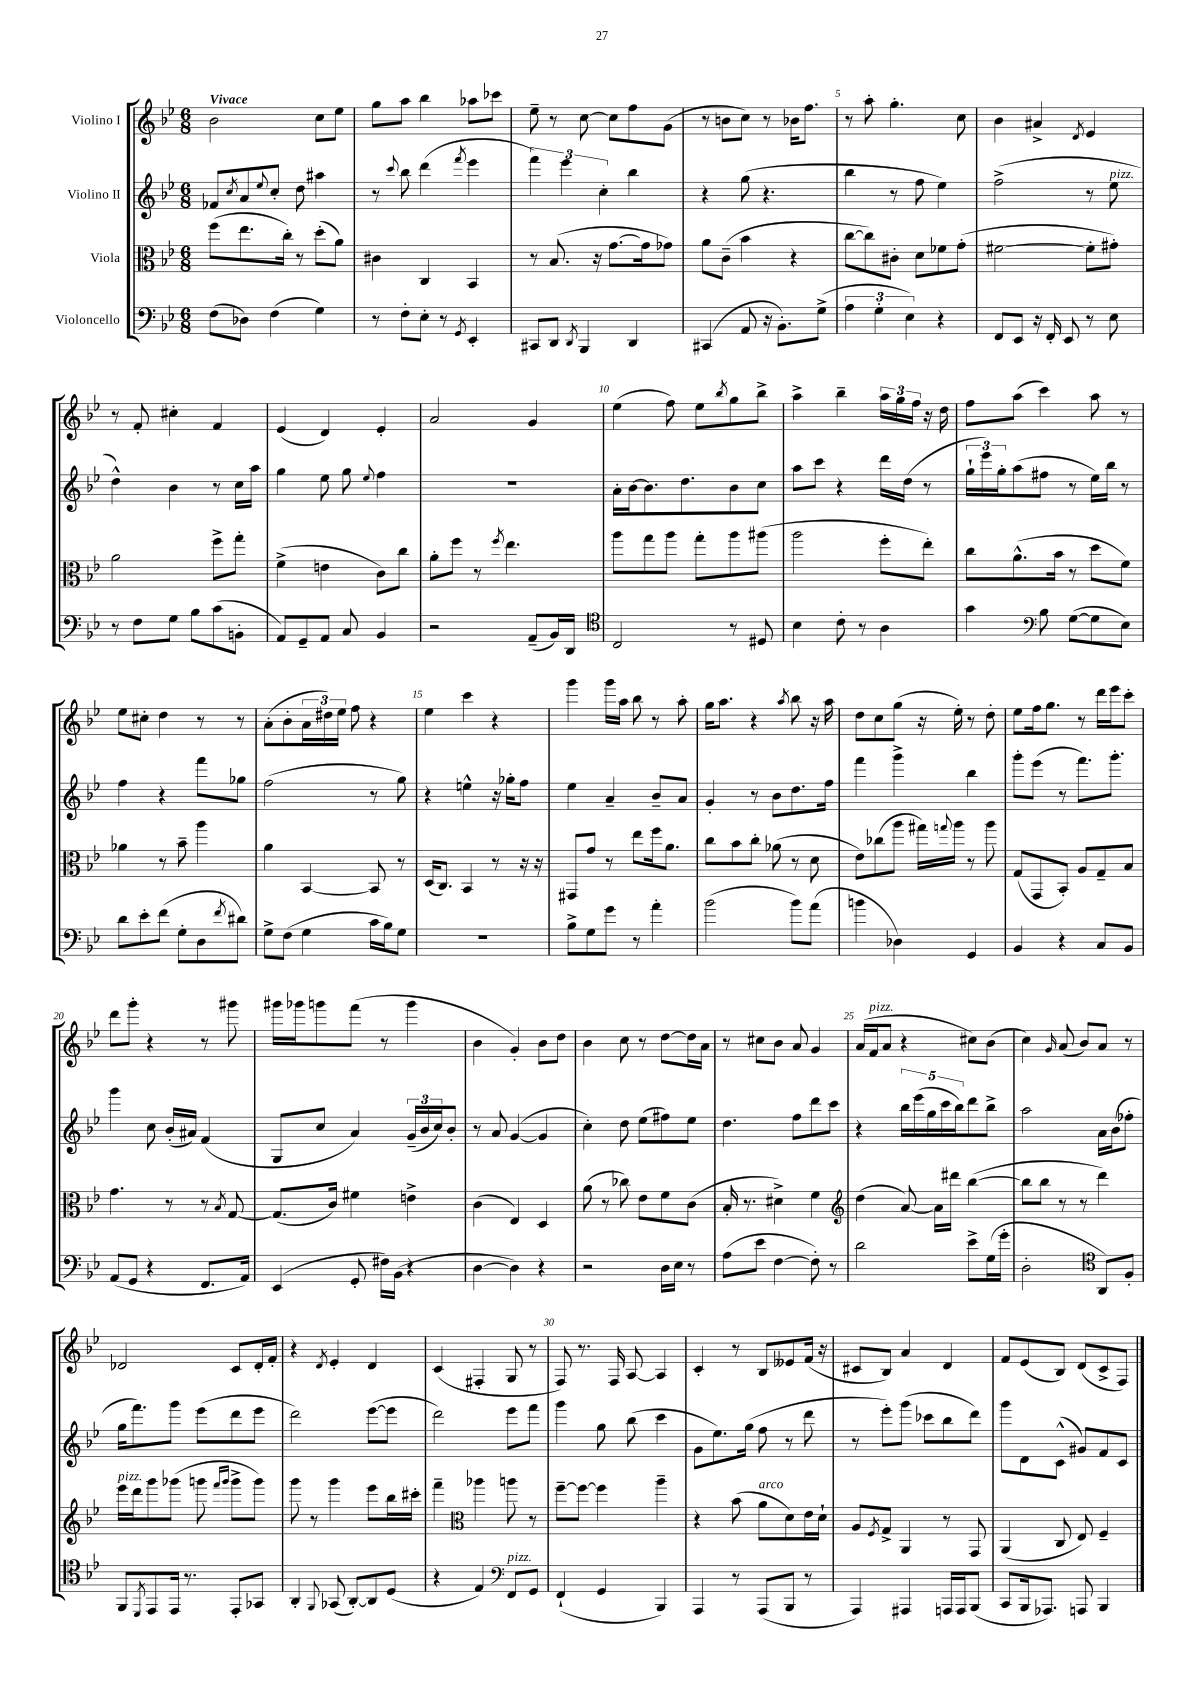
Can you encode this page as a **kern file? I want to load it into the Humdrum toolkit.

**kern	**kern	**kern	**kern
*staff4	*staff3	*staff2	*staff1
*clefF4	*clefC3	*clefG2	*clefG2
*k[b-e-]	*k[b-e-]	*k[b-e-]	*k[b-e-]
*M6/8	*M6/8	*M6/8	*M6/8
(8F	(8ff	8f-	2b-
.	.	8qcc	.
8D-)	8.ee-	8a	.
.	.	8qqee-	.
(4F	.	8cc'	.
.	16cc')	.	.
.	8r	8dd	.
4G)	(8dd'	4aa#	8cc
.	8a)	.	8ee-
=	=	=	=
8r	4c#	8r	8gg
.	.	8qqccc	.
8F'	.	8bb-	8aa
8E-'	4C	(4ddd	4bb-
8r	.	.	.
8qGG	.	8qfff	.
4EE-'	4BB-	4eee-	8aa-
.	.	.	8ccc-
=	=	=	=
8CC#	8r	6fff)	8ee-~
8DD	(8.B-	.	8r
.	.	6eee-	.
8qDD	.	.	.
4BBB-	.	.	[8cc
.	16r	.	.
.	.	6cc'	.
.	[8.g	.	8cc]
4DD	.	4bb-	8ff
.	16g]	.	.
.	8g-)	.	(8g
=	=	=	=
(4CC#	8a	4r	8r
.	(8c~	.	8b
8AA	4b-	(8gg	8cc)
16r	.	4.r	8r
8.BB-')	.	.	.
.	4r	.	16b-
.	.	.	8.ff
(8G^	.	.	.
=	=	=	=
6A	[8cc	4bb-	8r
.	8cc])	.	8aa'
6G'	.	.	.
.	8c#'	8r	4.gg'
6E-)	.	.	.
.	8d	8ff	.
4r	8f-	4ee-)	.
.	(8g'	.	8cc
=	=	=	=
8FF	[2f#	(2ff^	4b-
8EE-	.	.	.
16r	.	.	4a#^
16FF'	.	.	.
8EE-	.	.	.
.	.	.	8qd
8r	8f#']	8r	4e-
8E-	8g#')	8ee-	.
=	=	=	=
8r	2a	4dd^^)	8r
8F	.	.	8f'
8G	.	4b-	4cc#'
8B-	.	.	.
(8c	8ff^	8r	4f
8BB'	8gg'	16cc	.
.	.	16aa	.
=	=	=	=
8AA)	(4f^	4gg	(4e-
8GG~	.	.	.
8AA	4e	8ee-	4d)
8C	.	8gg	.
.	.	8qqee-	.
4BB-	8c)	4ff	4e-'
.	8cc	.	.
=	=	=	=
2r	8a'	2.r	2a
.	8ff	.	.
.	8r	.	.
.	8qff	.	.
.	4.ee-	.	.
(8AA~	.	.	4g
16BB-)	.	.	.
16DD	.	.	.
=	=	=	=
*clefC4	*	*	*
2C	8aa	16a'	(4ee-
.	.	[16b-	.
.	8gg	8.b-]	.
.	8aa	.	8ff)
.	.	8.dd	.
.	8gg'	.	8ee-
.	.	.	8qbb-
8r	8aa	8b-	8gg
8D#	(8aa#	8cc	8bb-^
=	=	=	=
4B-	2aa	8aa	4aa^
.	.	8ccc	.
8c'	.	4r	4bb-~
8r	.	.	.
4A	8ff'	16ddd	24aa
.	.	.	24gg
.	.	(16dd	.
.	.	.	24ff
.	8ee-')	8r	16r
.	.	.	16dd
=	=	=	=
4g	8cc	24gg`	8ff
.	.	24eee-)	.
.	.	24gg'	.
.	(8.a^^	(8aa	(8aa
*clefF4	*	*	*
8B-	.	8ff#	4ccc)
.	16b-	.	.
([8G	8r	8r	.
8G]	8dd	16ee-)	8aa
.	.	16bb-	.
8E-)	8f)	8r	8r
=	=	=	=
8d	4a-	4ff	8ee-
8e-'	.	.	8cc#'
(8f	8r	4r	4dd
8G'	8b-~	.	.
8D	4aa	8fff	8r
8qf	.	.	.
8d#)	.	8gg-	8r
=	=	=	=
8G^	4a	(2ff	(8a'
(8F	.	.	8b-'
4G	[4BB-	.	24a
.	.	.	24dd#)
.	.	.	24ee-
.	.	.	8ff
16c	8BB-]	8r	4r
16B-)	.	.	.
8G	8r	8gg)	.
=	=	=	=
2.r	(16D	4r	4ee-
.	8.C)	.	.
.	4BB-	4ee^^	4ccc
.	8r	16r	4r
.	.	16gg-'	.
.	16r	8ff	.
.	16r	.	.
=	=	=	=
8B-^	8GG#	4ee-	4ggg
8G	8g	.	.
8g	8r	4a~	16ggg
.	.	.	16aa
8r	8ee-	.	8bb-
4a'	16ff	8b-~	8r
.	8.a	.	.
.	.	8a	8aa'
=	=	=	=
(2b-	8cc	4g'	16gg
.	.	.	8.aa
.	8b-	.	.
.	8cc'	8r	4r
.	(8a-	8b-	.
.	.	.	8qaa
8b-)	8r	8.dd	8bb-
(8a	8d	.	16r
.	.	16ff	16aa
=	=	=	=
4b	8e-)	4fff	8dd
.	(8cc-	.	8cc
4D-)	8aa	4ggg^	(8gg
.	16gg#)	.	16r
.	8qqgg	.	.
.	16aa	.	16ee-')
4GG	8r	4bb-	8r
.	8aa	.	8dd'
=	=	=	=
4BB-	(8G	8ggg'	8ee-
.	8GG	(8eee-	16ff
.	.	.	8.gg
4r	8BB-')	8r	.
.	8A	8.fff)	8r
8C	8G~	.	16ddd
.	.	8.ggg'	16eee-
8BB-	8B-	.	8ccc'
=	=	=	=
(8AA	4.g	4ggg	8ddd
8GG	.	.	8ggg'
4r	.	8cc	4r
.	8r	(16b-'	.
.	.	16a#)	.
8.FF	8r	(4f	8r
.	8qB-	.	.
.	[8G	.	8ggg#
16AA)	.	.	.
=	=	=	=
(4EE-	(8.G]	8G	16ggg#
.	.	.	16ggg-
.	.	8cc	8ggg
.	16c)	.	.
8GG'	4f#	4a)	(8fff
16F#)	.	.	8r
(16BB-	.	.	.
4r	4e^	(24g~	4ggg
.	.	24b-	.
.	.	24cc)	.
.	.	8b-'	.
=	=	=	=
[4D	(4c	8r	4b-
.	.	8a	.
4D])	4E-)	([4g	4g')
4r	4D	4g]	8b-
.	.	.	8dd
=	=	=	=
2r	(8a	4cc')	4b-
.	8r	.	.
.	8cc-)	8dd	8cc
.	8e-	(8ee-	8r
16D	8f	8ff#)	[8dd
16E-	.	.	.
8r	(8c	8ee-	16dd]
.	.	.	16a
=	=	=	=
(8A	16B-'	4.dd	8r
.	8.r	.	.
8e-	.	.	8cc#
[4F	4d#^)	.	8b-
.	.	8ff	8a
8F'])	4f	8ddd	4g
8r	.	8ccc	.
=	=	=	=
*	*clefG2	*	*
2d	(4dd	4r	(16a
.	.	.	16f
.	.	.	8a
.	[8a)	20bb-	4r
.	.	(20eee-	.
.	.	20gg	.
.	16a]	.	.
.	.	20ccc	.
.	16ddd#	.	.
.	.	20bb-)	.
8e-^	([4bb-	8ddd	8cc#)
(16G	.	8bb-^	(8b-
16g'	.	.	.
=	=	=	=
2D'	8bb-]	2aa	4cc)
.	8bb-	.	.
.	.	.	16qqg
.	8r	.	(8a
.	8r	.	8b-)
*clefC4	*	*	*
8AA)	4ddd)	16a	8a
.	.	(16b-	.
8F'	.	8ff-'	8r
=	=	=	=
8FF	16eee-	16gg	2d-
.	16ddd	8.fff)	.
8qDD	.	.	.
8EE-	8ggg	.	.
16EE-	(8ggg-	8ggg	.
8.r	.	.	.
.	8ggg	(8eee-	.
.	16qqfff	.	.
.	16qqggg	.	.
8EE-'	8ggg^	8ddd	8c
8GG-	8ggg)	8eee-	16d-'
.	.	.	16f'
=	=	=	=
4AA'	8ggg	2ddd)	4r
.	8r	.	.
8qqFF	.	.	8qd
(8GG-	4ggg	.	4e-'
[8AA')	.	.	.
8AA]	8eee-	([8eee-	4d
(8D	16bb-	8eee-]	.
.	16ccc#'	.	.
=	=	=	=
4r	4fff~	2ddd)	(4c
*	*clefC3	*	*
4E-)	4aa-	.	4F#'
*clefF4	*	*	*
8FF	8aa	8eee-	8G
8GG	8r	8fff	8r
=	=	=	=
(4FF`	[8ff~	4ggg	8F)
.	8ff_	.	8.r
4GG	4ff]	8gg	.
.	.	.	16F
.	.	(8bb-	[8A
4BBB-)	4aa~	4ccc	4A]
=	=	=	=
4AAA	4r	8g	4c'
.	.	8.ee-)	.
8r	(8b-	.	8r
.	.	(16gg	.
(8AAA	8a	8ff	8B-
8BBB-	8d)	8r	8e--
8r	16e-	8ddd	(16f
.	16d`	.	16r
=	=	=	=
4AAA)	8A	8r	8c#
.	8qF	.	.
.	8G^	8eee-')	8B-)
4AAA#	4AA	(8ggg	4a
.	.	8ccc-	.
16AAA	8r	8bb-	4d
16AAA	.	.	.
(8BBB-	8GG	8ddd)	.
=	=	=	=
8CC	(4AA	8ggg	8f
16BBB-	.	8d	(8e-
8.AAA-)	.	.	.
.	8C	(8c^^	8B-)
8AAA	8E-)	8g#)	(8d
4BBB-	4F~	8f	8c^
.	.	8c	8F)
==	==	==	==
*-	*-	*-	*-
